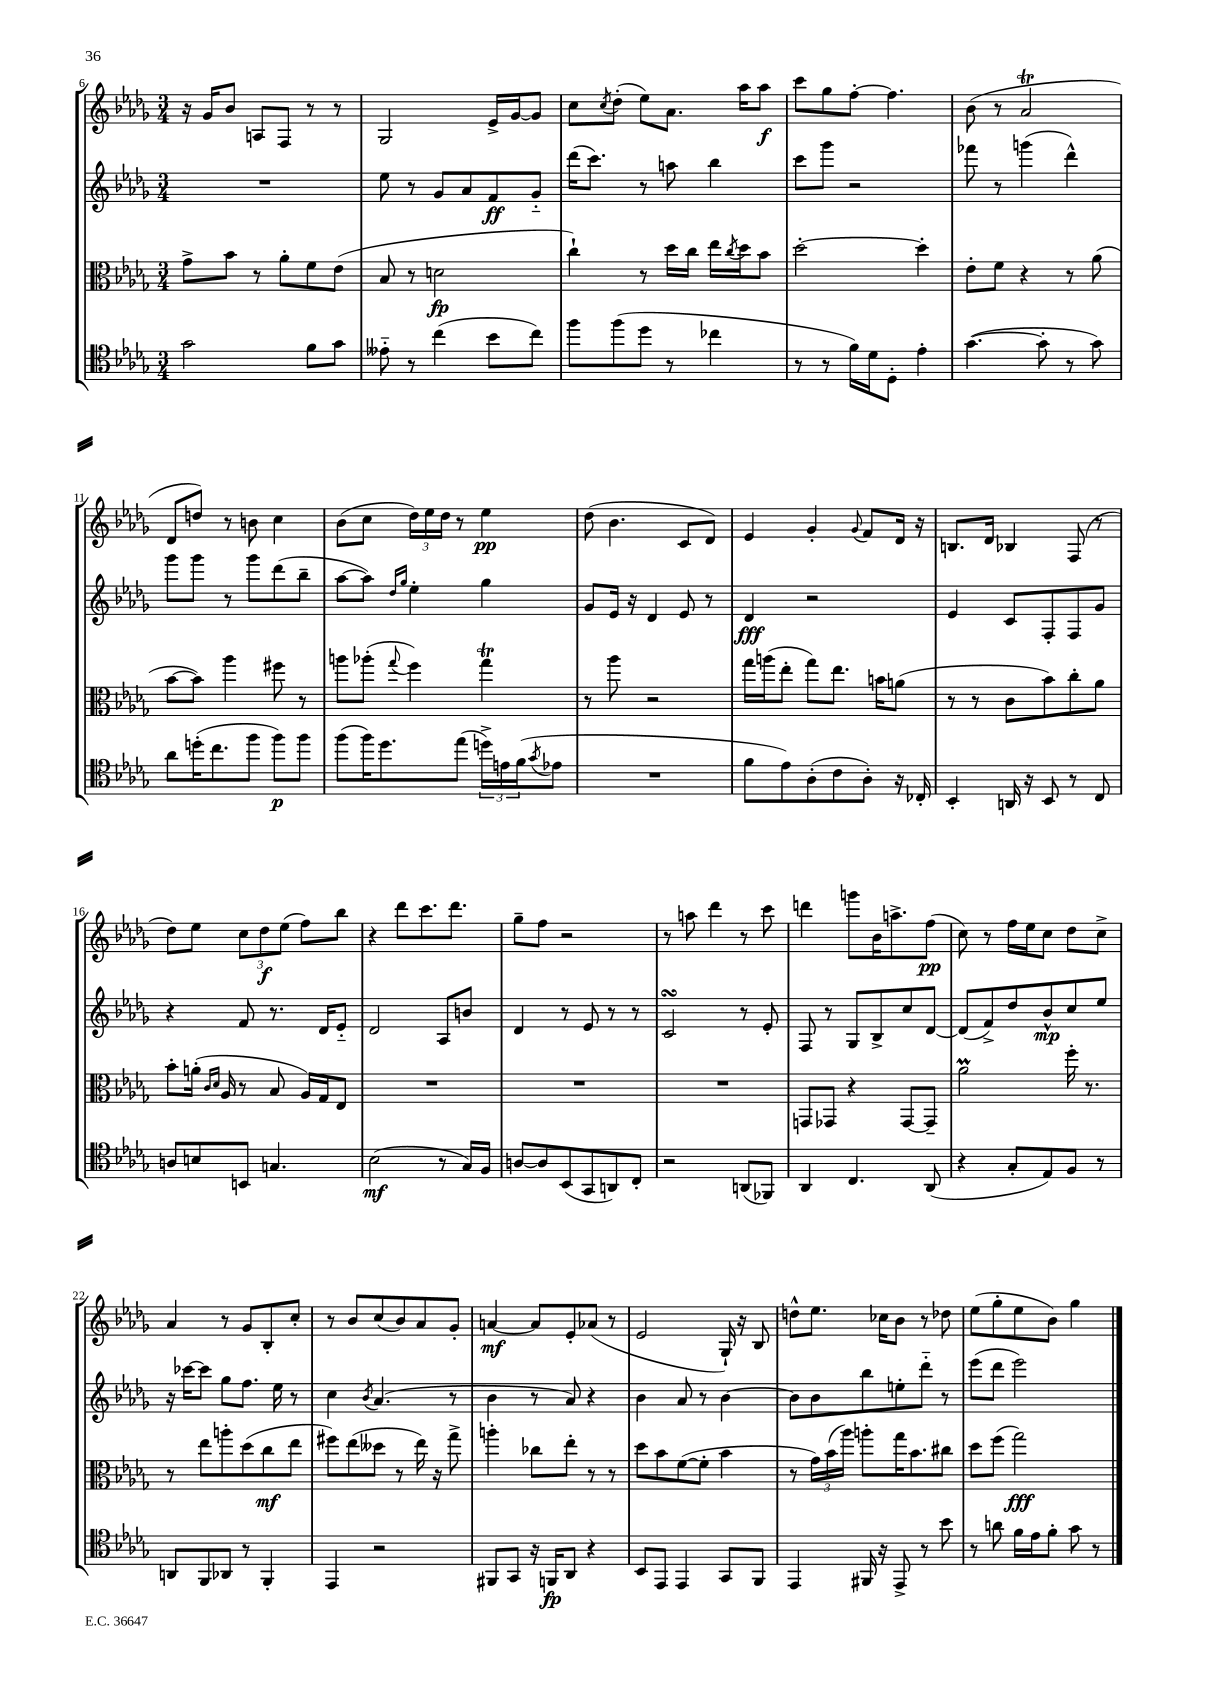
<<
\new StaffGroup <<
\new Staff = "s0" {
    \clef treble \key des \major \numericTimeSignature \time 3/4
    r16 ges'16 bes'8 a8 f8 r8 r8 |
    ges2 ees'16-> ges'16~ ges'8 |
    c''8 \acciaccatura { c''8 } des''8-.( ees''8) aes'8. aes''16 aes''8\f |
    c'''8 ges''8 f''8~-. f''4. |
    bes'8( r8 aes'2\trill |
    des'8 d''8) r8 b'8 c''4 |
    bes'8( c''8 \tuplet 3/2 { des''16) ees''16 des''16 } r8 ees''4\pp |
    des''8( bes'4. c'8 des'8) |
    ees'4 ges'4-. \appoggiatura { ges'8 } f'8 des'16 r16 |
    b8. des'16 bes4 f8( r8 |
    des''8) ees''8 \tuplet 3/2 { c''8 des''8\f ees''8( } f''8) bes''8 |
    r4 des'''8 c'''8. des'''8. |
    ges''8-- f''8 r2 |
    r8 a''8 des'''4 r8 c'''8 |
    d'''4 g'''8 bes'16 a''8.-> f''8\pp( |
    c''8) r8 f''16 ees''16 c''8 des''8 c''8-> |
    aes'4 r8 ges'8 bes8-. c''8-. |
    r8 bes'8 c''8( bes'8) aes'8 ges'8-. |
    a'4~\mf a'8 ees'8-. aes'8( r8 |
    ees'2 ges16-!) r16 bes8 |
    d''8-^ ees''8. ces''16 bes'8 r8 des''8 |
    ees''8( ges''8-. ees''8 bes'8) ges''4 \bar "|." |
}
\new Staff = "s1" {
    \clef treble \key des \major \numericTimeSignature \time 3/4
    R2. |
    ees''8 r8 ges'8 aes'8 f'8\ff ges'8-_ |
    des'''16( c'''8.) r8 a''8 bes''4 |
    c'''8 ges'''8 r2 |
    fes'''8 r8 g'''4( des'''4-^) |
    ges'''8 ges'''8 r8 ges'''8 des'''8( bes''8-- |
    aes''8~ aes''8) \grace { des''16 ges''16 } ees''4-. ges''4 |
    ges'8 ees'16 r16 des'4 ees'8 r8 |
    des'4\fff r2 |
    ees'4 c'8 f8-. f8 ges'8 |
    r4 f'8 r8. des'16 ees'8-_ |
    des'2 aes8 b'8 |
    des'4 r8 ees'8 r8 r8 |
    c'2\turn r8 ees'8-. |
    f8 r8 ges8 bes8-> c''8 des'8~ |
    des'8( f'8->) des''8 bes'8-^\mp c''8 ees''8 |
    r16 ces'''16~ ces'''8 ges''8 f''8. ees''16 r8 |
    c''4 \acciaccatura { bes'8 } aes'4.( r8 |
    bes'4 r8 aes'8) r4 |
    bes'4 aes'8 r8 bes'4~ |
    bes'8 bes'8 bes''8 e''8-. des'''8-_ r8 |
    ees'''8( des'''8 ees'''2) \bar "|." |
}
\new Staff = "s2" {
    \clef alto \key des \major \numericTimeSignature \time 3/4
    ges'8-> bes'8 r8 aes'8-. f'8 ees'8( |
    bes8 r8 d'2\fp |
    c''4-!) r8 des''16 c''16 ees''16 \acciaccatura { c''8 } des''16 bes'8 |
    des''2~-. des''4-. |
    ees'8-. f'8 r4 r8 aes'8( |
    bes'8~ bes'8) aes''4 fis''8 r8 |
    a''8 aes''8-.( \appoggiatura { ges''8 } f''4) ges''4\trill |
    r8 aes''8 r2 |
    ges''16 a''16( ees''8-. ges''8) ees''8. b'16 a'8( |
    r8 r8 c'8 bes'8) c''8-. aes'8 |
    bes'8-. a'16-.( \grace { c'16 des'16 } aes16 r8 bes8 aes16) ges16 ees8 |
    R2. |
    R2. |
    R2. |
    g,8 ges,8 r4 ges,8~ ges,8-- |
    aes'2\prall f''16-. r8. |
    r8 ees''8 a''8-. des''8( c''8\mf ees''8 |
    fis''8) ees''8( deses''8 r8 ees''16) r16 ges''8-> |
    a''4-. ces''8 ees''8-. r8 r8 |
    des''8 bes'8 f'8~( f'8-. bes'4 |
    r8 \tuplet 3/2 { ges'16) bes'16( aes''16) } a''8-. ges''16 bes'8. cis''8 |
    des''8 f''8( ges''2\fff) \bar "|." |
}
\new Staff = "s3" {
    \clef tenor \key des \major \numericTimeSignature \time 3/4
    ges'2 f'8 ges'8 |
    eeses'8-_ r8 c''4( bes'8 c''8) |
    f''8 f''8( des''8 r8 ces''4 |
    r8 r8 f'16) des'16 des8-. ees'4-. |
    ges'4.~( ges'8-. r8 ges'8) |
    aes'8 d''16-.( c''8. f''8 f''8\p) f''8 |
    f''8( f''16) des''8. ees''8( \tuplet 3/2 { d''16->) e'16 f'16( } \acciaccatura { ges'8 } ees'8 |
    R2. |
    f'8 ees'8) aes8-.( c'8 aes8-.) r16 ces16-. |
    bes,4-. a,16 r16 bes,8 r8 c8 |
    a8 b8 b,8 g4. |
    bes2\mf( r8 ges16) f16 |
    a8~ a8 bes,8( ges,8 a,8) c8-. |
    r2 a,8( fes,8) |
    aes,4 c4. aes,8( |
    r4 ges8-. ees8) f8 r8 |
    a,8 f,8 aes,8 r8 f,4-. |
    ees,4 r2 |
    fis,8 ges,8 r16 f,16\fp aes,8 r4 |
    bes,8 ees,8 ees,4 ges,8 f,8 |
    ees,4 fis,16 r16 ees,8-> r8 bes'8 |
    r8 a'8 f'16 ees'16 f'8-. ges'8 r8 \bar "|." |
}
>>
>>
\layout { \context { \Score currentBarNumber = #6 } }
